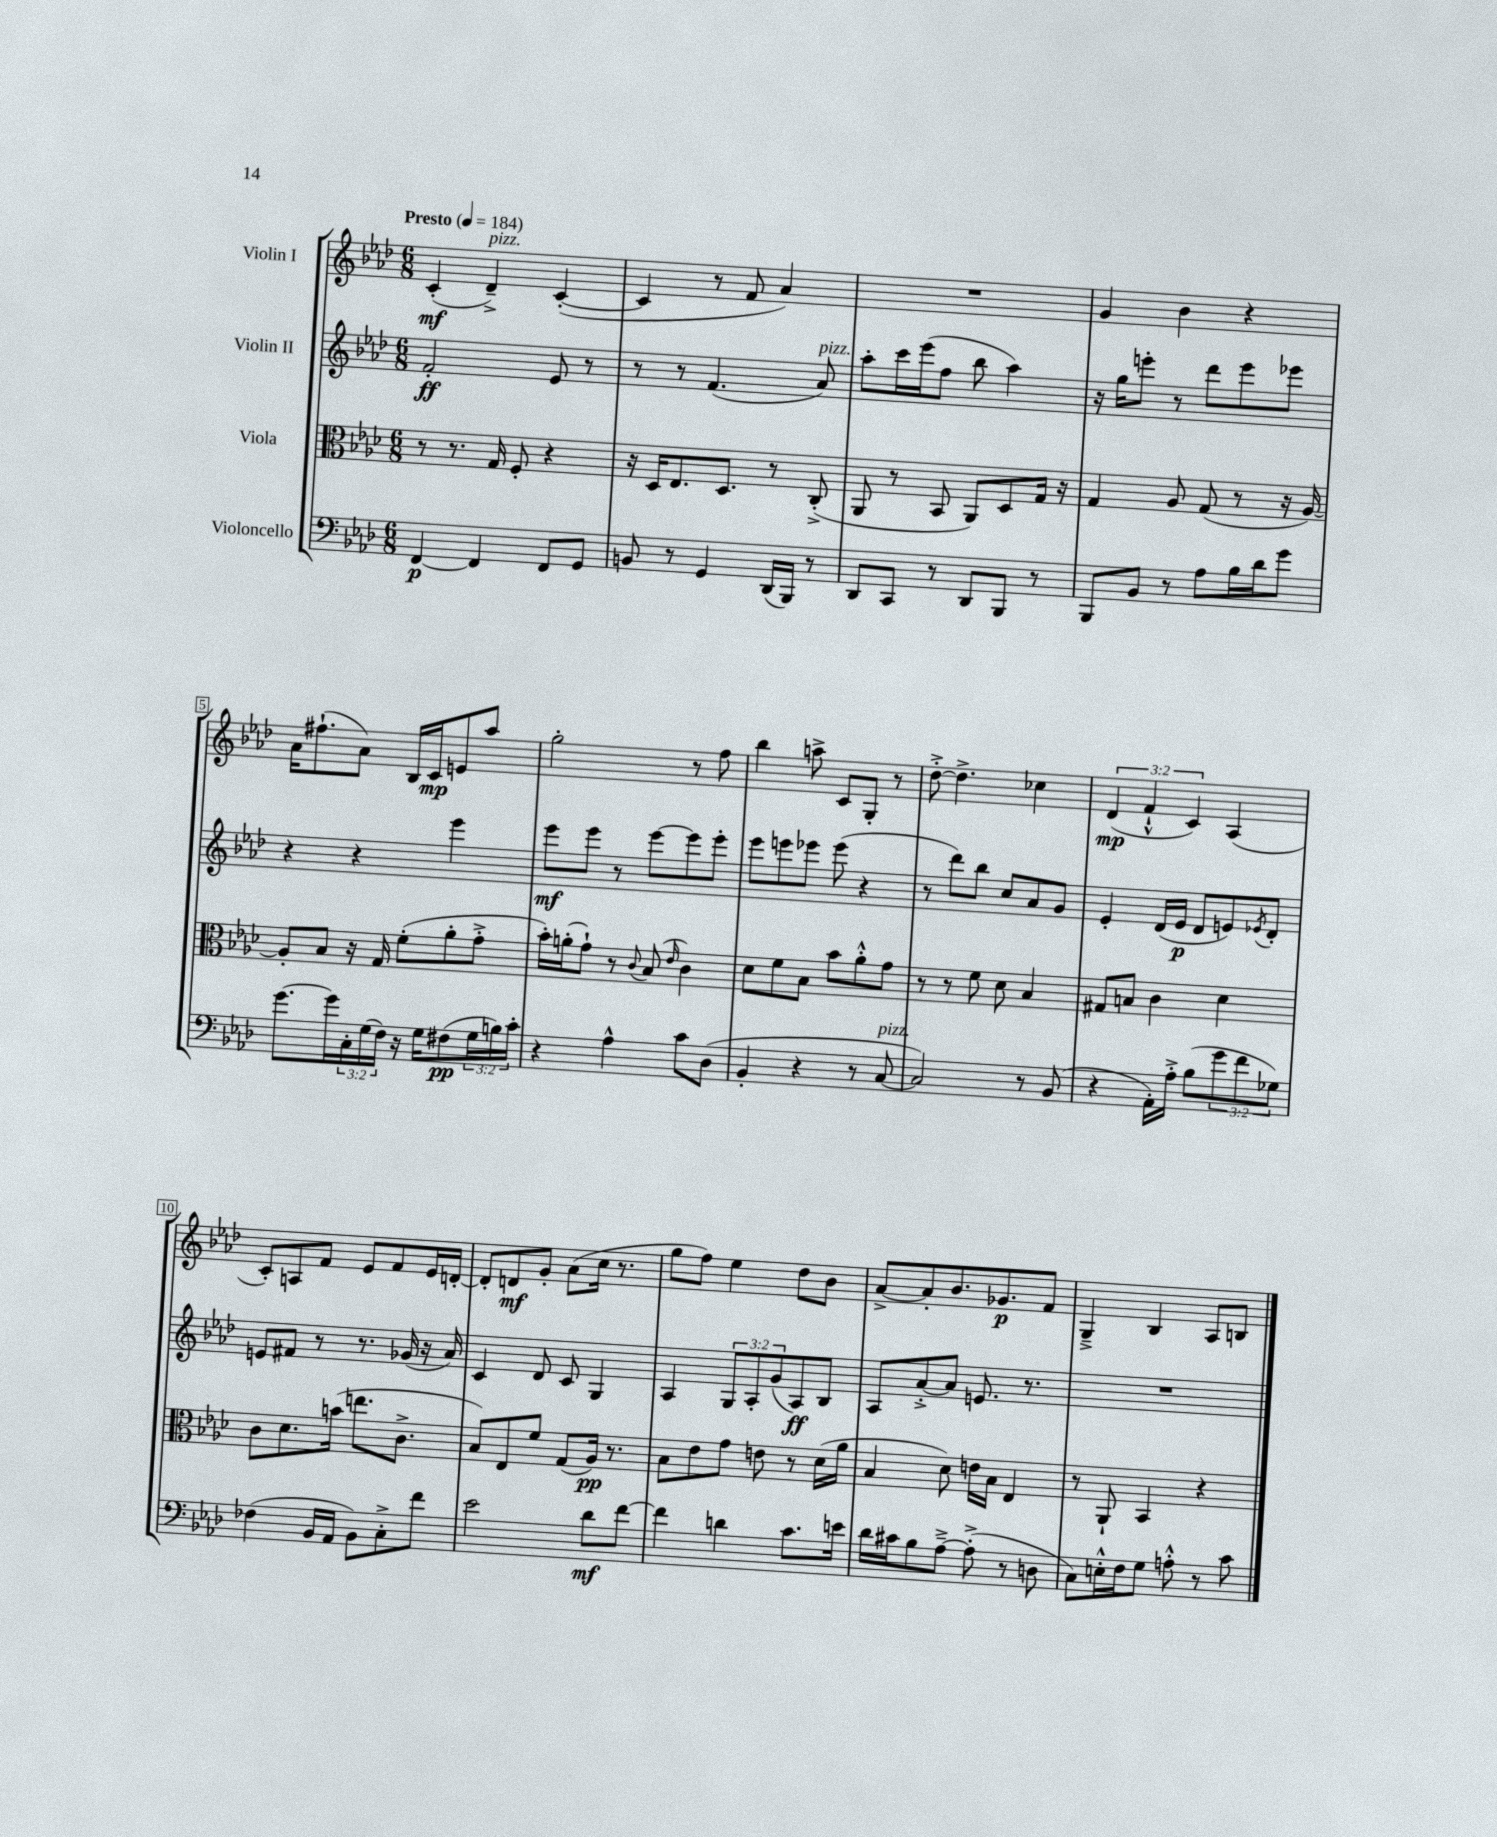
<<
\new StaffGroup <<
\new Staff = "s0" \with { instrumentName = "Violin I" } {
    \clef treble \key aes \major \numericTimeSignature \time 6/8 \override Staff.TupletNumber.text = #tuplet-number::calc-fraction-text \tempo "Presto" 4 = 184
    c'4-.\mf( des'4--->^\markup { \italic "pizz." }) c'4~-.( |
    c'4 r8 f'8 aes'4) |
    R2. |
    g'4 bes'4 r4 |
    aes'16 fis''8.-!( aes'8) bes16 c'16\mp e'8 aes''8 |
    g''2-. r8 f''8 |
    bes''4 a''8-> c'8 g8-. r8 |
    des''8~-.-> des''4.-> ces''4 |
    \tuplet 3/2 { des'4\mp( f'4-!-^ c'4) } aes4( |
    c'8-.) a8 f'8 ees'8 f'8 ees'16 d'16~-. |
    d'8-. d'8\mf g'8-. aes'8( c''16 r8. |
    g''8 f''8) ees''4 des''8 bes'8 |
    aes'8~-> aes'8-. bes'8. ges'8.\p f'8 |
    g4---> bes4 aes8 b8 \bar "|." |
}
\new Staff = "s1" \with { instrumentName = "Violin II" } {
    \clef treble \key aes \major \numericTimeSignature \time 6/8 \override Staff.TupletNumber.text = #tuplet-number::calc-fraction-text
    f'2-.\ff ees'8 r8 |
    r8 r8 f'4.( aes'8^\markup { \italic "pizz." }) |
    aes''8-. c'''16 ees'''16( f''8 bes''8 aes''4) |
    r16 g''16 e'''8-. r8 des'''8 e'''8 ees'''8 |
    r4 r4 ees'''4 |
    ees'''8\mf ees'''8 r8 ees'''8~ ees'''8 ees'''8-. |
    ees'''8 e'''8 ees'''8 ees'''8( r4 |
    r8 des'''8) bes''8 c''8 aes'8 g'8 |
    ees'4-. des'16( ees'16\p des'8 e'8) \acciaccatura { ees'8 } des'8-. |
    e'8 fis'8 r8 r8. ges'16( r16 aes'16) |
    c'4 des'8 c'8 g4 |
    aes4 \tuplet 3/2 { g8 aes8-. g'8( } aes8\ff) bes8 |
    aes8 aes'8~-.-> aes'8 e'8. r8. |
    R2. \bar "|." |
}
\new Staff = "s2" \with { instrumentName = "Viola" } {
    \clef alto \key aes \major \numericTimeSignature \time 6/8
    r8 r8. g16 f8-. r4 |
    r16 des16 ees8. des8. r8 c8-.->( |
    aes,8 r8 bes,8 aes,8) des8 g16 r16 |
    g4 aes8 g8( r8 r16 aes16~) |
    aes8-. bes8 r16 g16 f'8-.( aes'8-. g'8-.-> |
    bes'16-.) a'16-.( g'8-!) r8 \appoggiatura { c'8 } bes8( \grace { ees'16 } c'4) |
    des'8 f'8 bes8 bes'8 aes'8-.-^ g'8 |
    r8 r8 f'8 des'8 bes4 |
    gis8 b8 c'4 des'4 |
    c'8 des'8. b'16( e''8. c'8.-> |
    bes8) ees8 f'8 g8( aes16\pp) r8. |
    bes8 ees'8 g'8 e'8 r8 des'16( aes'16 |
    bes4 des'8) e'16 bes16 ees4 |
    r8 aes,8-! bes,4 r4 \bar "|." |
}
\new Staff = "s3" \with { instrumentName = "Violoncello" } {
    \clef bass \key aes \major \numericTimeSignature \time 6/8 \override Staff.TupletNumber.text = #tuplet-number::calc-fraction-text
    f,4~\p f,4 f,8 g,8 |
    b,8 r8 g,4 des,16( bes,,16) r8 |
    des,8 c,8 r8 des,8 bes,,8 r8 |
    bes,,8 bes,8 r8 aes8 bes16 des'16 g'8 |
    g'8.~ g'16 \tuplet 3/2 { c16-. g16( f16) } r16 g16 fis8\pp( \tuplet 3/2 { g16 b16) c'16-. } |
    r4 aes4-^ c'8 des8( |
    bes,4-. r4 r8 c8~^\markup { \italic "pizz." } |
    c2) r8 bes,8( |
    r4 aes,16-.) aes16-.-> bes8( \tuplet 3/2 { g'8 f'8 ges8) } |
    fes4( bes,16 aes,16 bes,8) c8-.-> f'8 |
    ees'2 des'8\mf f'8~ |
    f'4 d'4 c'8. e'16 |
    des'16 cis'16 bes8 aes8~---> aes8-.->( r8 d8 |
    c8) e16-.-^ f16 g8 a8-.-^ r8 c'8 \bar "|." |
}
>>
>>
\layout { \context { \Score \override BarNumber.stencil = #(make-stencil-boxer 0.1 0.3 ly:text-interface::print) } }
